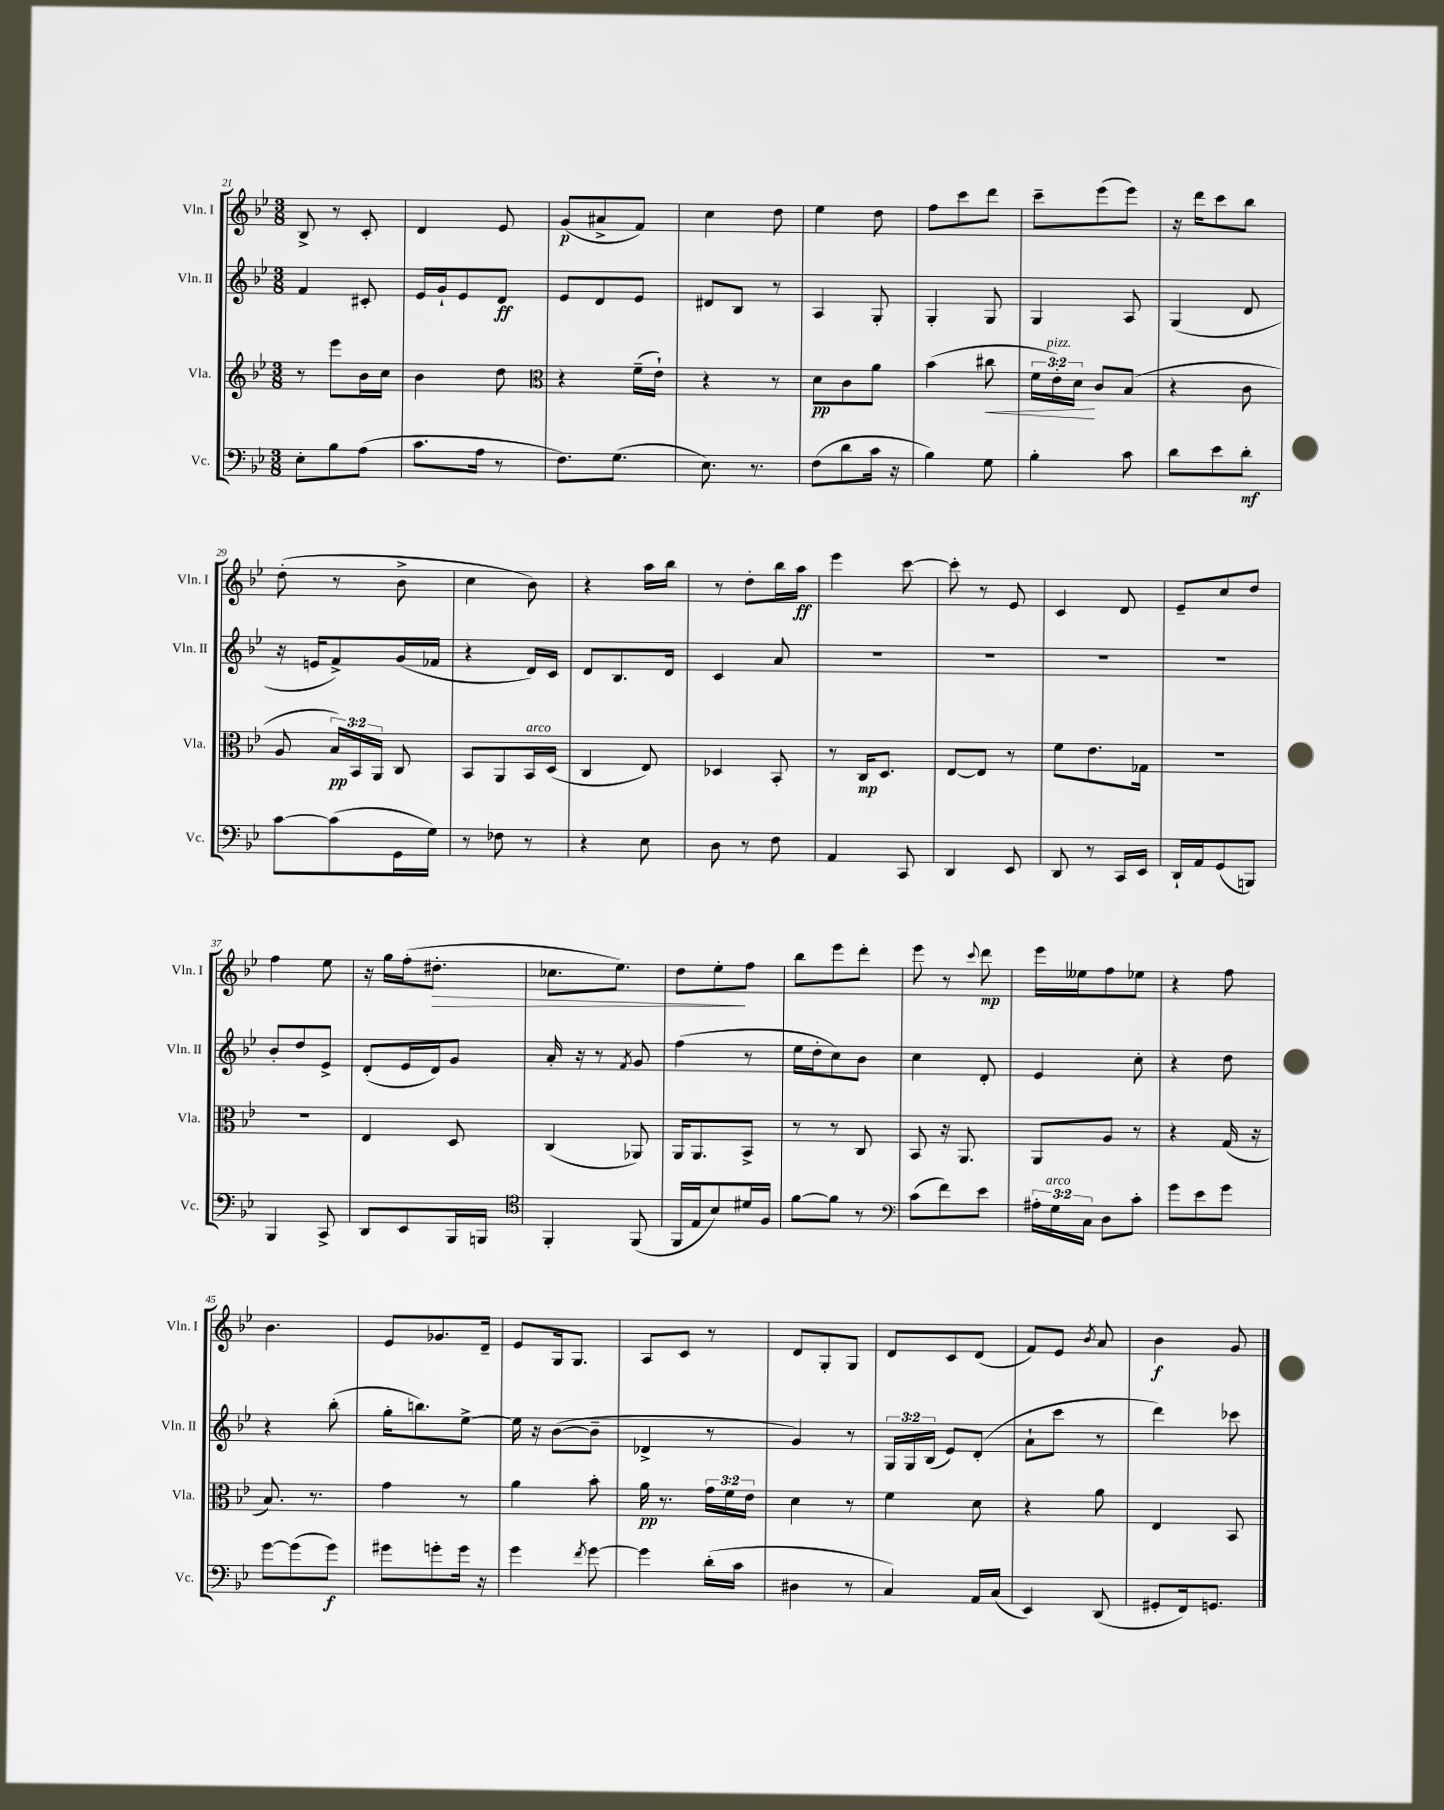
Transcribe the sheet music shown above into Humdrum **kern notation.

**kern	**kern	**kern	**kern
*staff4	*staff3	*staff2	*staff1
*clefF4	*clefG2	*clefG2	*clefG2
*k[b-e-]	*k[b-e-]	*k[b-e-]	*k[b-e-]
*M3/8	*M3/8	*M3/8	*M3/8
8E-'	8r	4f	8B-^
8B-	8eee-	.	8r
(8A	16b-	8c#'	8c'
.	16cc	.	.
=	=	=	=
8.c	4b-	16e-	4d
.	.	16g`	.
.	.	8e-	.
16A	.	.	.
8r	8dd	8d	8e-
=	=	=	=
*	*clefC3	*	*
8.F)	4r	8e-	(8g
.	.	8d	8a#^
(8.G	.	.	.
.	(16f~	8e-	8f)
.	16e-`)	.	.
=	=	=	=
8.E-)	4r	8d#	4cc
.	.	8B-	.
8.r	.	.	.
.	8r	8r	8dd
=	=	=	=
(8F	8d	4A	4ee-
8d	8c	.	.
16c	8a	8G'	8dd
16r	.	.	.
=	=	=	=
4B-)	(4b-	4G'	8ff
.	.	.	8ccc
8G	8cc#	8G	8ddd
=	=	=	=
4B-'	24f	4G	8ccc~
.	24e-')	.	.
.	24d	.	.
.	8c	.	(8eee-
8c	(8B-	8A	8eee-)
=	=	=	=
8d	4r	(4G	16r
.	.	.	16ddd
8e-	.	.	8ccc
8d'	8c	8d	8bb-
=	=	=	=
[8c	8A	16r	(8dd'
.	.	16e	.
(8c]	24B-)	8f^)	8r
.	24BB-	.	.
.	24AA	.	.
16GG	8C	(16g	8b-^
16G)	.	16f-	.
=	=	=	=
8r	8BB-	4r	4cc
8F-	8AA	.	.
8r	16BB-	16d)	8b-)
.	(16D	16c	.
=	=	=	=
4r	4C	8d	4r
.	.	8.B-	.
8E-	8E-)	.	16aa
.	.	16d	16bb-
=	=	=	=
8D	4D-	4c	8r
8r	.	.	8dd'
8F	8BB-'	8a	16bb-
.	.	.	16aa
=	=	=	=
4AA	8r	4.r	4eee-
.	16C	.	.
.	8.D	.	.
8CC	.	.	[8ccc
=	=	=	=
4DD	[8E-	4.r	8ccc']
.	8E-]	.	8r
8EE-	8r	.	8e-
=	=	=	=
8DD	8f	4.r	4c
8r	8.e-	.	.
16CC	.	.	8d
16EE-	16G-	.	.
=	=	=	=
16DD`	4.r	4.r	8e-~
16AA	.	.	.
(8GG	.	.	8cc
8BBB)	.	.	8dd
=	=	=	=
4BBB-	4.r	8b-'	4ff
.	.	8dd	.
8CC^	.	8e-^	8ee-
=	=	=	=
8DD	4E-	(8d'	16r
.	.	.	16gg
8EE-	.	16e-	(16ff'
.	.	16d)	8.dd#'
16BBB-	8D	8g	.
16BBB	.	.	.
=	=	=	=
*clefC4	*	*	*
4FF'	(4C	16a'	8.cc-
.	.	16r	.
.	.	8r	.
.	.	.	8.ee-)
.	.	8qf	.
(8FF	8AA-)	8g	.
=	=	=	=
16FF	16AA	(4ff	8dd
16E-	8.AA	.	.
8B-)	.	.	8ee-'
16d#	8BB-^	8r	8ff
16F	.	.	.
=	=	=	=
[8f	8r	16ee-	8bb-
.	.	16dd'	.
8f]	8r	8cc)	8eee-
8r	8C	8b-	8ddd'
=	=	=	=
*clefF4	*	*	*
(8c	8BB-	4cc	8eee-
8f)	16r	.	8r
.	8.AA	.	.
.	.	.	8qqccc
8e-	.	8d'	8ddd
=	=	=	=
24A#'	8AA	4e-	16eee-
24G	.	.	.
.	.	.	16ee--
24C	.	.	.
8D	8A	.	8ff
8c'	8r	8cc'	8ee-
=	=	=	=
8g	4r	4r	4r
8e-	.	.	.
8g	(16G	8dd	8ff
.	16r	.	.
=	=	=	=
[8g	8.B-)	4r	4.b-
(8g]	.	.	.
.	8.r	.	.
8g)	.	(8bb-'	.
=	=	=	=
8g#	4g	16gg'	8e-
.	.	8.bb)	.
8g'	.	.	8.g-
16g	8r	[8ee-^	.
16r	.	.	16d~
=	=	=	=
4g	4a	16ee-]	8e-
.	.	16r	.
.	.	([8b-	16G
.	.	.	8.G
8qf	.	.	.
[8g	8b-'	8b-~]	.
=	=	=	=
4g]	16a	4d-^	8A
.	8.r	.	.
.	.	.	8c
(16d'	24g	8r	8r
.	24f	.	.
16c	.	.	.
.	24e-	.	.
=	=	=	=
4D#	4d	4g)	8d
.	.	.	8G'
8r	8r	8r	8G
=	=	=	=
4C)	4f	24G	8d
.	.	24G	.
.	.	(24B-	.
.	.	8e-)	8c
16AA	8d	(8d'	(8d
(16C	.	.	.
=	=	=	=
4EE-)	4r	8a`	8f)
.	.	8ccc	8e-
.	.	.	8qb-
(8DD	8a	8r	8a
=	=	=	=
8GG#'	4E-	4ddd)	4b-
16FF)	.	.	.
8.GG	.	.	.
.	8BB-	8ccc-	8g
==	==	==	==
*-	*-	*-	*-
